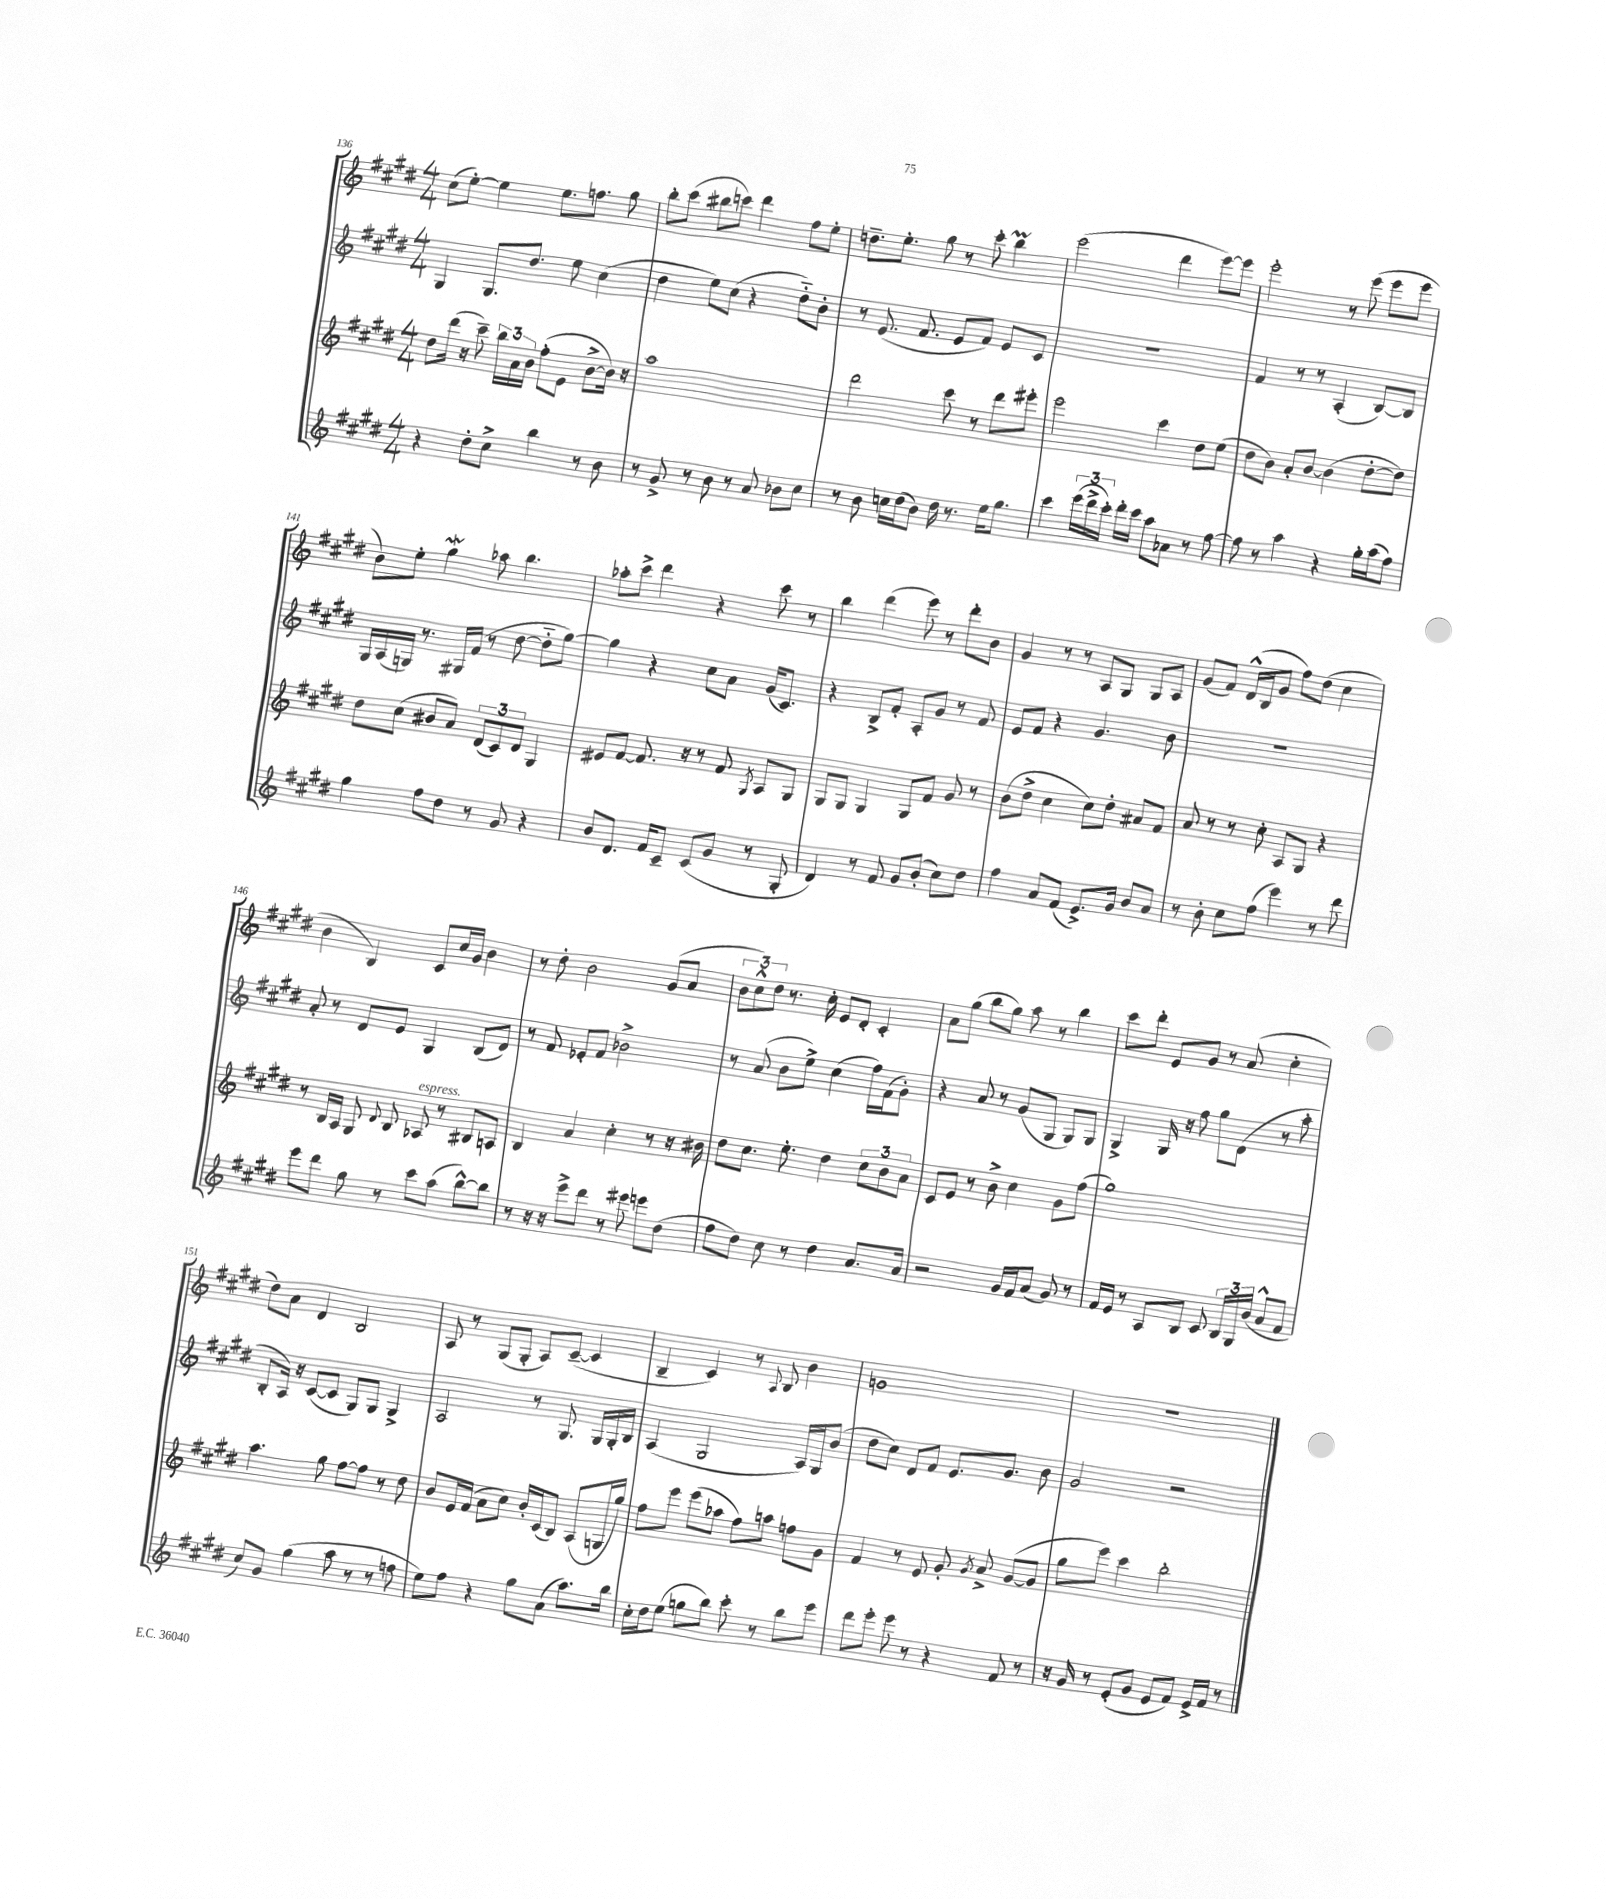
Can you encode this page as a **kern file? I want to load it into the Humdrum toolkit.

**kern	**kern	**kern	**kern
*staff4	*staff3	*staff2	*staff1
*clefG2	*clefG2	*clefG2	*clefG2
*k[f#c#g#d#]	*k[f#c#g#d#]	*k[f#c#g#d#]	*k[f#c#g#d#]
*M4/4	*M4/4	*M4/4	*M4/4
4r	8dd#\L	4G#/	(8cc#\L
.	(16ddd#\Jk	.	[8ee'\J)
.	16r	.	.
8dd#'\L	8ccc#~\)	8.G#/L	4ee\]
8cc#^\J	24bb\LL	.	.
.	24a\	.	.
.	.	8.dd#/J	.
.	24b\JJ	.	.
4bb\	(8ff#'\L	.	8.ee\L
.	8e\J	8ee\	.
.	.	.	8.ff\J
8r	[8b^\L	(4cc#\	.
8b\	16b\]Jk)	.	8gg#\
.	16r	.	.
=	=	=	=
8r	1aa	4dd#\	8bb'\L
8g#^/	.	.	(8ccc#\J
8r	.	8ee\L)	8bb#\L
8b\	.	(8cc#\J	8ccc\J)
8r	.	4r	4ddd#\
8a/	.	.	.
8b-\L	.	8dd#'~\L)	8ff#\L
8cc#\J	.	8b'\J	8ee'\J
=	=	=	=
8r	2ddd#\	8r	8.dd~\L
8b\	.	(8.e/	.
.	.	.	8.ee'\J
16cc\LL	.	.	.
(16dd#\J	.	8.f#/	.
8b\J)	.	.	8gg#\
16dd#\	8ccc#\	8e/L	8r
8.r	.	.	.
.	8r	8f#/J)	8ccc#'\
16ee\LK	8ddd#\L	8e/L	4bb\
8.gg#\J	.	.	.
.	8eee#'\J	8c#/J	.
=	=	=	=
4ccc#\	2eee\	1r	(2eee\
(24eee\LL	.	.	.
24ddd#^\	.	.	.
24ccc#'\JJ)	.	.	.
16ddd#'\LL	.	.	.
16ccc#\JJ	.	.	.
8aa\L	4ccc#\	.	4ddd#\
8a-\J	.	.	.
8r	8dd#\L	.	[8eee\L)
[8ff#\	(8ee\J	.	8eee\]J
=	=	=	=
8ff#\]	8dd#\L	4f#/	2eee'\
8r	8b\J)	.	.
4aa\	8a'/L	8r	.
.	[8b/J	8r	.
4r	(4b\]	(4A'/	8r
.	.	.	(8eee\
16gg#'\LL	[8dd#'\L	[8B/L)	8eee\L
(16aa\J	.	.	.
8ff#\J)	8dd#\]J)	8B/]J	8eee\J
=	=	=	=
4gg#\	8dd#\L	16G#/LL	8b\L)
.	.	(16A/	.
.	(8cc#\J	16G/JJ)	8ee'\J
.	.	8.r	.
8ff#\L	8b#/L	.	4gg#\
8dd#\J	8a/J)	16G#/LL	.
.	.	(16f#/JJ	.
8r	(12d#/L	8r	8aa-\
.	12c#/)	.	.
8g#/	.	[8dd#\	4.bb\
.	12d#/J	.	.
4r	4G#/	8dd#'~\]L	.
.	.	[8gg#\J)	.
=	=	=	=
8b/L	8e#/L	4gg#\]	8aa-'\L
8.d#/J	[8f#/J	.	8ccc#^\J
.	8.f#/]	4r	4ddd#\
16f#/LK	.	.	.
8c#~/J	.	.	.
.	16r	.	.
(8c#/L	8r	8cc#\L	4r
8g#/J	8f#/	8a\J	.
.	8qG#/	.	.
8r	8A/L	(16g#/LK	8ccc#\
.	.	8.c#/J)	.
8G#'/	8G#/J	.	8r
=	=	=	=
4d#/)	8G#/L	4r	4bb\
.	8G#/J	.	.
8r	4G#/	8B^/L	(4ddd#\
8f#/	.	8f#'/J	.
8g#/L	8G#/L	8A'/L	8eee\)
(8b'/J	8f#/J	8g#/J	8r
8cc#\L)	8g#/	8r	8ddd#'\L
8dd#\J	8r	8f#/	8b\J
=	=	=	=
4ff#\	(8b\L	8e/L	4g#/
.	8dd#^\J	8f#/J	.
8a/L	4cc#\	4r	8r
(8f#/J	.	.	8r
8.e^/L)	8cc#\L)	4.g#/	8A/L
.	8dd#'\J	.	8G#/J
16g#/Jk	.	.	.
8b/L	8a#/L	.	8G#/L
8a/J	8f#/J	8b\	8A/J
=	=	=	=
8r	8a/	1r	(8g#/L
8b'\	8r	.	8f#/J)
8cc#\L	8r	.	(16d#^^/LL
.	.	.	16B/J
(8ff#\J	8cc#'\	.	8g#/J
4eee\)	8A/L	.	8ff#\L)
.	8G#/J	.	(8dd#\J
8r	4r	.	4cc#\
8ddd#\	.	.	.
=	=	=	=
8eee\L	8r	8a'/	4b\
8ddd#\J	16B/LL	8r	.
.	16A/JJ	.	.
8gg#\	8G#/	8d#/L	4B/)
.	8qqd#/	.	.
8r	8B/	8e/J	.
8ccc#\L	8A-/	4G#/	8c#/L
(8aa\J	8r	.	16cc#/L
.	.	.	16g#/JJ
[8bb^^\L)	8B#/L	(8B/L	4b\
8bb\]J	8A/J	8d#/J)	.
=	=	=	=
8r	4B/	8r	8r
16r	.	8f#/	8dd#'\
16r	.	.	.
8eee^\L	4a/	8e-'/L	2b\
8ddd#\J	.	8f#/J	.
8r	4cc#'\	2b-^\	.
8eee#\	.	.	.
8eee\L	8r	.	(8g#/L
(8dd#\J	16r	.	8a/J
.	16b#\	.	.
=	=	=	=
8ff#\L	8dd#\L	8r	12b\L
.	.	.	12cc#^^\)
8dd#\J)	8.cc#\J	(8a/	.
.	.	.	12dd#\J
8cc#\	.	8b\L	8.r
.	8.ee'\	.	.
8r	.	8ee^\J)	.
.	.	.	16cc#'\
4dd#\	4dd#\	(4cc#\	8e/L
.	.	.	8d#'/J
8.a/L	12cc#\L	16ff#\LL)	4c#'/
.	.	(16f#\J	.
.	12b\	.	.
.	.	8g#'\J)	.
.	12a\J	.	.
16a/Jk	.	.	.
=	=	=	=
2r	8c#/L	4r	8a\L
.	8e/J	.	(8gg#\J
.	8r	8a/	8bb\L
.	8b^\	8r	8gg#\J)
16g#/LL	4cc#\	(8g#/L	8aa\
16f#/J	.	.	.
(8a/J	.	8G#/J	8r
8g#/)	8g#\L	8G#/L)	4bb\
8r	(8ff#\J	8G#/J	.
=	=	=	=
16f#/LL	1gg#)	4G#^/	8ccc#\L
16e/JJ	.	.	.
8r	.	.	8ddd#'\J
8A/L	.	16G#/	8e/L
.	.	16r	.
8B/J	.	8ff#\	8g#/J
8c#/	.	8gg#\L	8r
24B/LL	.	(8d#\J	(8a/
24G#/	.	.	.
(24b/JJ	.	.	.
8a^^/L	.	8r	4cc#'\
8f#/J	.	8aa'\	.
=	=	=	=
8cc#/L)	4.aa\	8B'/L	8dd#\L)
8g#/J	.	16A/Jk)	8a\J
.	.	16r	.
(4gg#\	.	([8c#/L	4d#/
.	8gg#\	8c#/]J	.
8aa\	[8ff#\L	8G#/L)	2B/
8r	8ff#\]J	8G#/J	.
8r	8r	4G#^/	.
8ff\	8dd#\	.	.
=	=	=	=
8ee\L)	8b/L	2A/	8A/
8ff#\J	16e/L	.	8r
.	(16f#/JJ	.	.
4r	8a\L	.	(8G#/L
.	8cc#\J)	.	8G#'/J
8gg#\L	16b'/LL	8r	8A/L)
.	(16c#/J	.	.
(8a\J	8B/J)	8.G#/	([8c#~/J
8.aa\L)	(8A/L	.	4c#/]
.	.	16G#/LL	.
.	16G/L	16G#'/	.
16bb\Jk	16gg#/JJ)	16B/JJ	.
=	=	=	=
16cc#'\LL	8ff#\L	(4A/	4B~/
16dd#\J	.	.	.
(8ee\J	8eee\J	.	.
8gg\L	(8eee\L	2G#/	4c#/)
8bb\J)	8aa-\J	.	.
8ccc#'\	8ff#\L)	.	8r
.	.	.	8qqA/
8r	8aa\J	.	8B/
8bb\L	8ff\L	16A/LL)	4b\
.	.	16G#/J	.
8eee\J	8g#\J	(8b/J	.
=	=	=	=
8ddd#\L	4f#/	8dd#\L	1g
8eee'\J	.	8cc#\J)	.
8eee\	8r	8d#/L	.
8r	8e/	8f#/J	.
4r	8g#'/	8.e/L	.
.	8qg#/	.	.
.	8a^/	.	.
.	.	8.g#/J	.
8f#/	([8g#/L	.	.
8r	8g#/]J	8b\	.
=	=	=	=
16r	8gg#\L	2g#/	1r
16g#/	.	.	.
8r	8eee\J)	.	.
(8e'/L	4ccc#\	.	.
8g#/J	.	.	.
8e/L	2bb'\	2r	.
8f#/J)	.	.	.
16e^/LL	.	.	.
16f#/JJ	.	.	.
8r	.	.	.
==	==	==	==
*-	*-	*-	*-
